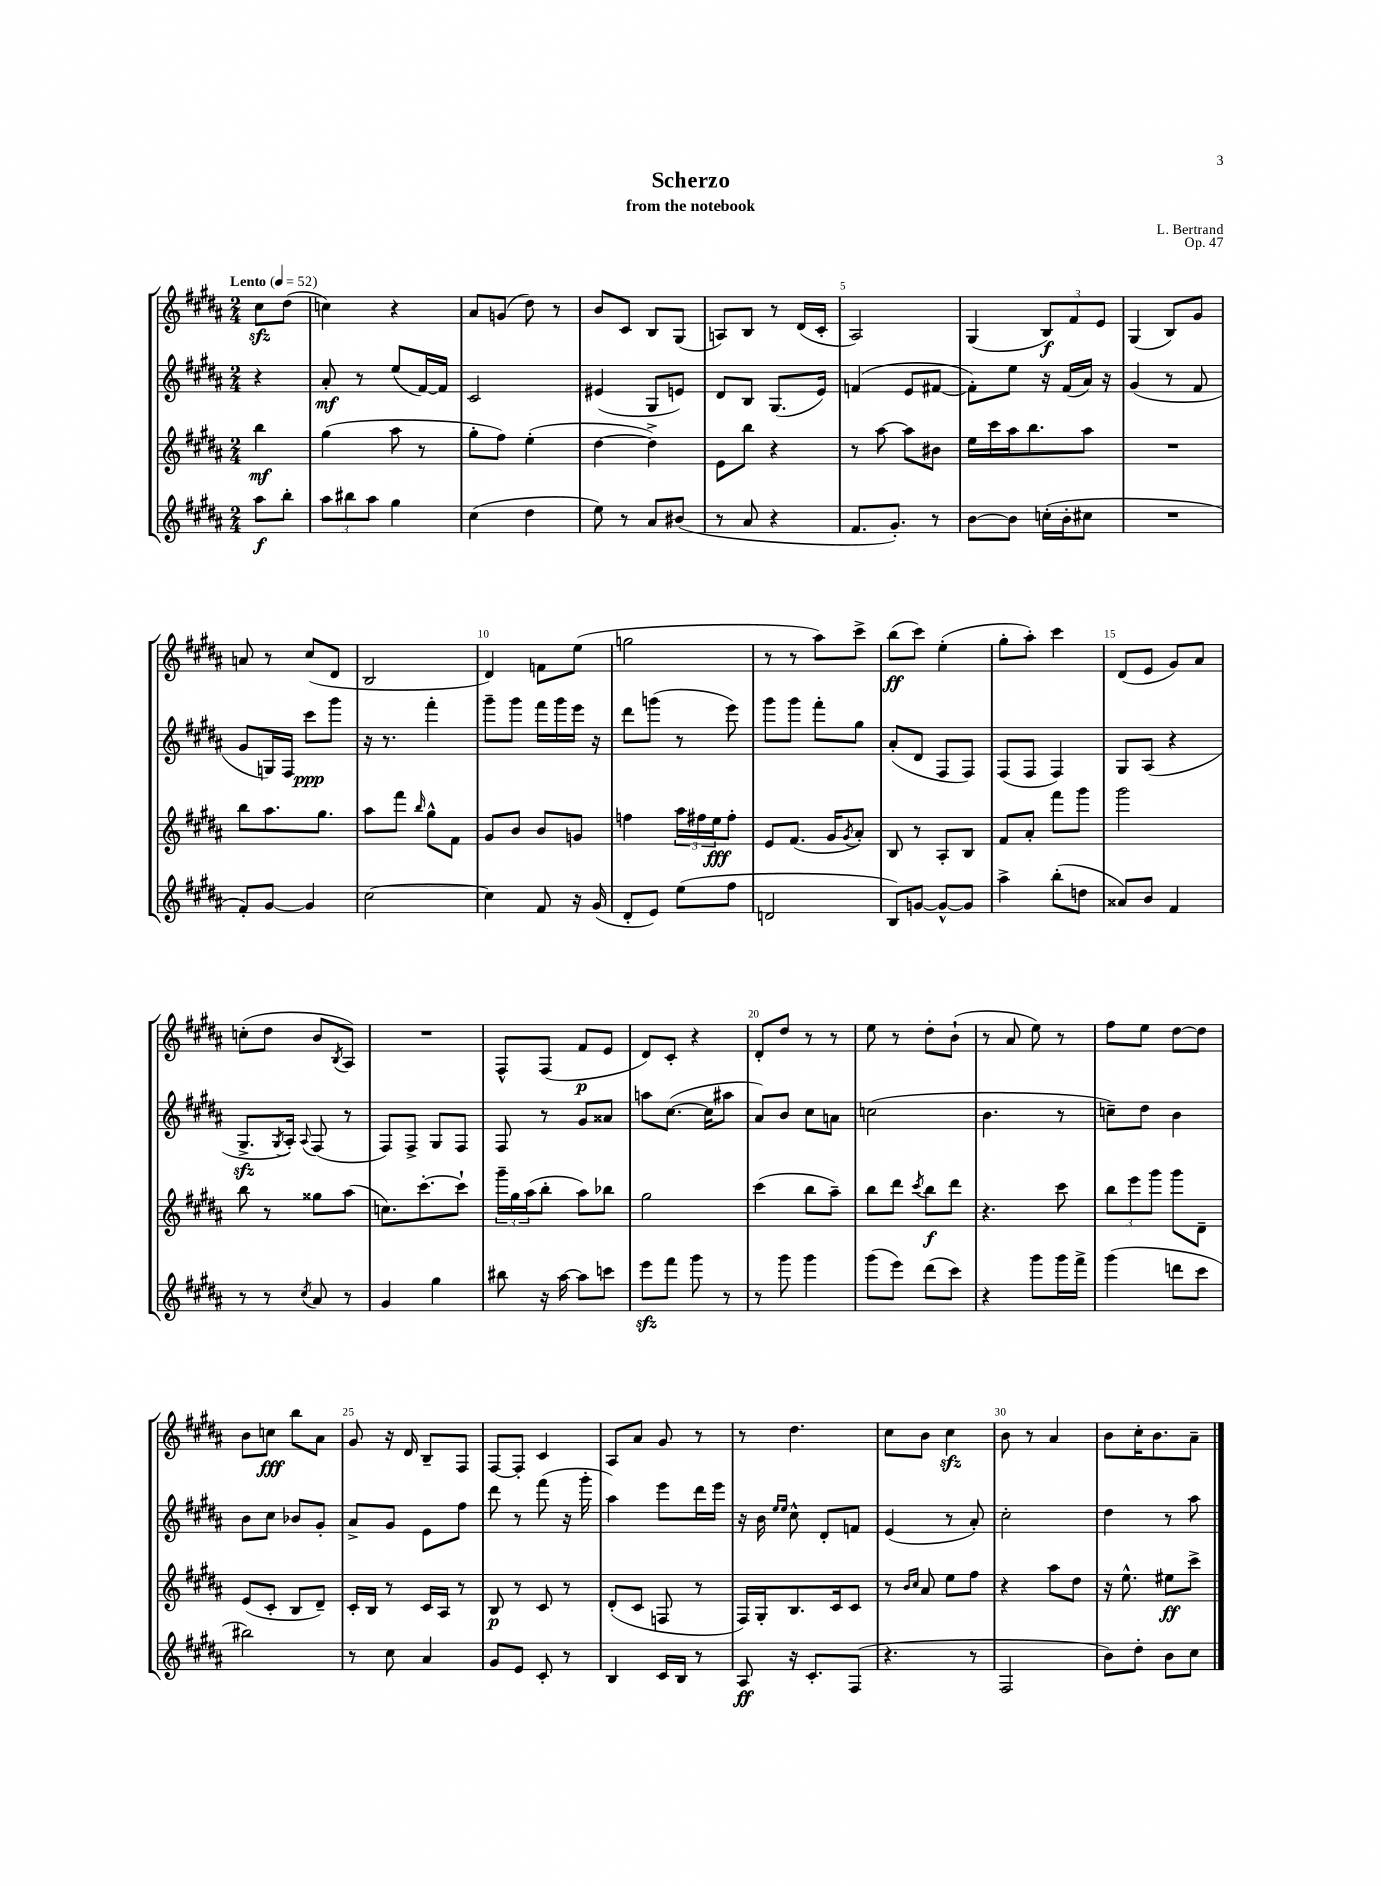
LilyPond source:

\header { title = "Scherzo" composer = "L. Bertrand" subtitle = "from the notebook" opus = "Op. 47" }
<<
\new StaffGroup <<
\new Staff = "s0" {
    \clef treble \key b \major \numericTimeSignature \time 2/4 \partial 4 \tempo "Lento" 4 = 52
    cis''8\sfz dis''8( |
    c''4) r4 |
    ais'8 g'8( dis''8) r8 |
    b'8 cis'8 b8 gis8( |
    a8) b8 r8 dis'16( cis'16-. |
    ais2) |
    gis4( \tuplet 3/2 { b8\f) fis'8 e'8 } |
    gis4( b8) gis'8 |
    a'8 r8 cis''8( dis'8 |
    b2 |
    dis'4) f'8 e''8( |
    g''2 |
    r8 r8 ais''8) cis'''8-> |
    b''8\ff( cis'''8) e''4-.( |
    gis''8-. ais''8-.) cis'''4 |
    dis'8( e'8 gis'8) ais'8 |
    c''8-.( dis''8 b'8 \acciaccatura { b8 } ais8) |
    R2 |
    fis8-^ fis8( fis'8\p e'8 |
    dis'8) cis'8-. r4 |
    dis'8-. dis''8 r8 r8 |
    e''8 r8 dis''8-. b'8-!( |
    r8 ais'8 e''8) r8 |
    fis''8 e''8 dis''8~ dis''8 |
    b'8 c''8\fff b''8 ais'8 |
    gis'8 r16 dis'16 b8-- fis8 |
    fis8~ fis8-. cis'4 |
    ais8 ais'8 gis'8 r8 |
    r8 dis''4. |
    cis''8 b'8 cis''4\sfz |
    b'8 r8 ais'4 |
    b'8 cis''16-. b'8. ais'8-- \bar "|." |
}
\new Staff = "s1" {
    \clef treble \key b \major \numericTimeSignature \time 2/4 \partial 4
    r4 |
    ais'8-.\mf r8 e''8( fis'16~) fis'16 |
    cis'2 |
    eis'4( gis8 e'8) |
    dis'8 b8 gis8.( e'16) |
    f'4( e'8 fis'8~ |
    fis'8-.) e''8 r16 fis'16( ais'16) r16 |
    gis'4( r8 fis'8 |
    gis'8 g16) fis16 cis'''8\ppp gis'''8 |
    r16 r8. fis'''4-. |
    gis'''8-- gis'''8 fis'''16 gis'''16 e'''16 r16 |
    dis'''8 g'''8( r8 e'''8) |
    gis'''8 gis'''8 fis'''8-. gis''8 |
    ais'8-.( dis'8 fis8 fis8) |
    fis8( fis8 fis4) |
    gis8 ais8( r4 |
    gis8.->\sfz \acciaccatura { gis8 } ais16-.) \appoggiatura { ais8 } fis8( r8 |
    fis8) fis8-> gis8 fis8 |
    fis8 r8 gis'8 aisis'8 |
    a''8 cis''8.~( cis''16 ais''8 |
    ais'8) b'8 cis''8 a'8 |
    c''2( |
    b'4. r8 |
    c''8--) dis''8 b'4 |
    b'8 cis''8 bes'8 gis'8-. |
    ais'8-> gis'8 e'8 fis''8 |
    dis'''8 r8 fis'''8( r16 gis'''16-. |
    ais''4) e'''8 dis'''16 e'''16 |
    r16 b'16 \grace { e''16 e''16 } cis''8-^ dis'8-. f'8 |
    e'4( r8 ais'8-.) |
    cis''2-. |
    dis''4 r8 ais''8 \bar "|." |
}
\new Staff = "s2" {
    \clef treble \key b \major \numericTimeSignature \time 2/4 \partial 4
    b''4\mf |
    gis''4( ais''8 r8 |
    gis''8-. fis''8) e''4-.( |
    dis''4~ dis''4->) |
    e'8 b''8 r4 |
    r8 ais''8~ ais''8 bis'8 |
    e''16 cis'''16 ais''16 b''8. ais''8 |
    R2 |
    b''8 ais''8. gis''8. |
    ais''8 fis'''8 \grace { b''16 } gis''8-^ fis'8 |
    gis'8 b'8 b'8 g'8 |
    f''4 \tuplet 3/2 { ais''16 fis''16 e''16\fff } fis''8-. |
    e'8 fis'8.( gis'16 \acciaccatura { gis'8 } ais'8-.) |
    b8 r8 ais8-. b8 |
    fis'8 ais'8-. fis'''8 gis'''8 |
    gis'''2 |
    b''8 r8 gisis''8 ais''8( |
    c''8.) cis'''8.~-. cis'''8-! |
    \tuplet 3/2 { gis'''16-- gis''16 ais''16( } b''8-. ais''8) bes''8 |
    gis''2 |
    cis'''4( b''8 ais''8--) |
    b''8 dis'''8 \acciaccatura { cis'''8 } b''8\f dis'''8 |
    r4. cis'''8 |
    \tuplet 3/2 { b''8 e'''8 gis'''8 } gis'''8 dis'8-- |
    e'8( cis'8-. b8 dis'8--) |
    cis'16-. b16 r8 cis'16 ais16 r8 |
    b8\p r8 cis'8 r8 |
    dis'8-.( cis'8 f8 r8 |
    fis16) gis16-. b8. cis'16 cis'8 |
    r8 \grace { b'16 cis''16 } ais'8 e''8 fis''8 |
    r4 ais''8 dis''8 |
    r16 e''8.-^ eis''8\ff cis'''8-> \bar "|." |
}
\new Staff = "s3" {
    \clef treble \key b \major \numericTimeSignature \time 2/4 \partial 4
    ais''8\f b''8-. |
    \tuplet 3/2 { ais''8 bis''8 ais''8 } gis''4 |
    cis''4( dis''4 |
    e''8) r8 ais'8 bis'8( |
    r8 ais'8 r4 |
    fis'8. gis'8.-.) r8 |
    b'8~ b'8 c''16-.( b'16-. cis''8 |
    R2 |
    fis'8-.) gis'8~ gis'4 |
    cis''2~ |
    cis''4 fis'8 r16 gis'16( |
    dis'8-. e'8) e''8( fis''8 |
    d'2 |
    b8) g'8~ g'8~-^ g'8 |
    ais''4-> b''8-.( d''8 |
    aisis'8) b'8 fis'4 |
    r8 r8 \acciaccatura { cis''8 } ais'8 r8 |
    gis'4 gis''4 |
    bis''8 r16 ais''16~ ais''8 c'''8 |
    e'''8\sfz fis'''8 gis'''8 r8 |
    r8 gis'''8 gis'''4 |
    gis'''8( e'''8) dis'''8( cis'''8) |
    r4 gis'''8 gis'''16 fis'''16-> |
    gis'''4( d'''8 cis'''8 |
    bis''2) |
    r8 cis''8 ais'4 |
    gis'8 e'8 cis'8-. r8 |
    b4 cis'16 b16 r8 |
    ais8\ff r16 cis'8.-. fis8( |
    r4. r8 |
    fis2 |
    b'8) dis''8-. b'8 cis''8 \bar "|." |
}
>>
>>
\layout { \context { \Score \override BarNumber.break-visibility = ##(#f #t #t) barNumberVisibility = #(every-nth-bar-number-visible 5) } }
